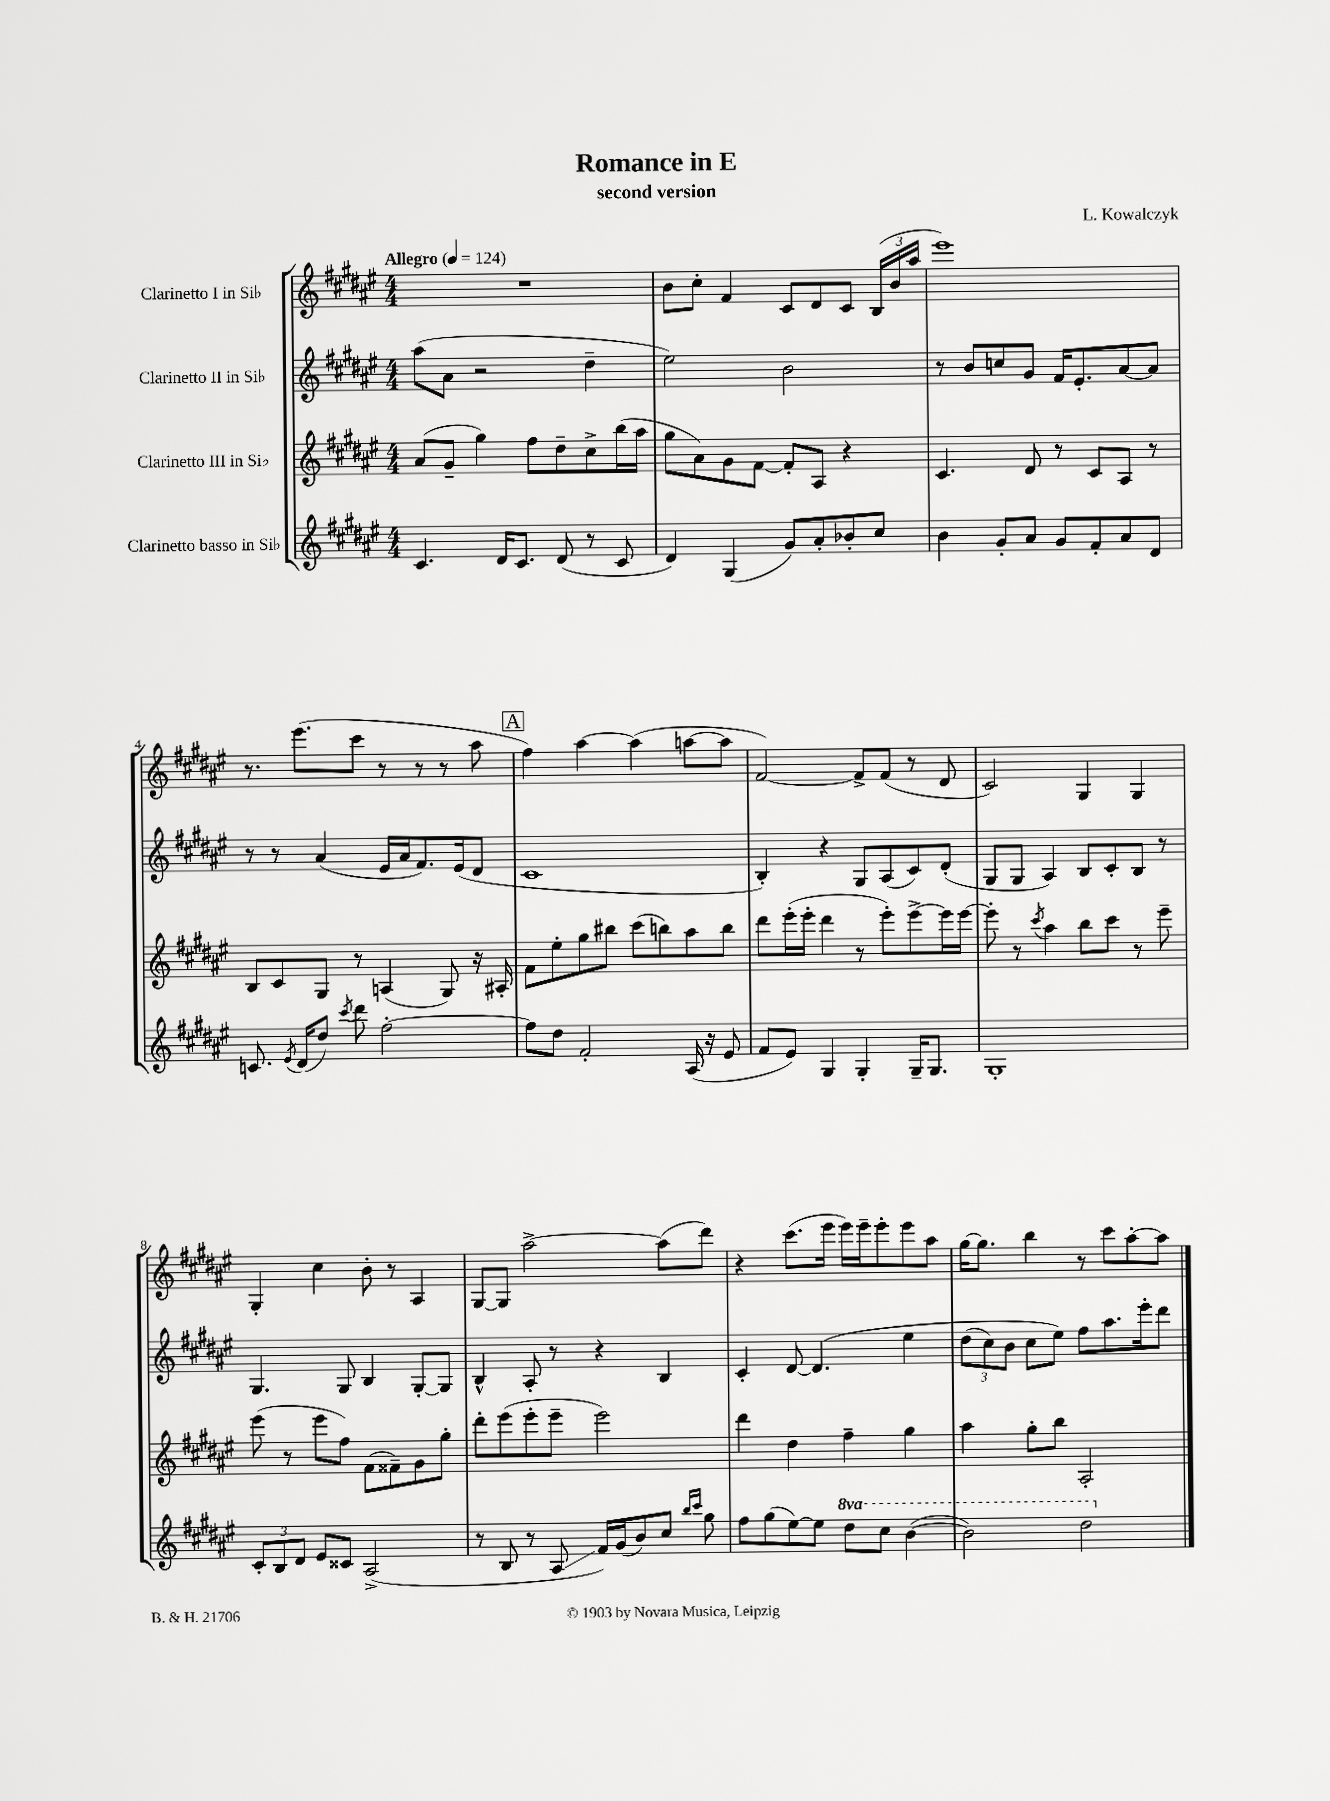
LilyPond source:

\header { title = "Romance in E" composer = "L. Kowalczyk" subtitle = "second version" }
<<
\new StaffGroup <<
\new Staff = "s0" \with { instrumentName = "Clarinetto I in Sib" } {
    \clef treble \key fis \major \numericTimeSignature \time 4/4 \tempo "Allegro" 4 = 124
    \autoBeamOff R1 |
    b'8[ cis''8]-. fis'4 cis'8[ dis'8 cis'8] \tuplet 3/2 { b16[( b'16 ais''16] } |
    eis'''1) |
    r8. eis'''8.[( cis'''8] r8 r8 r8 ais''8 |
    \mark \markup { \box "A" } fis''4) ais''4~ ais''4( a''8[~ a''8] |
    fis'2~) fis'8[-> fis'8]( r8 dis'8 |
    cis'2) gis4 gis4 |
    gis4-. cis''4 b'8-. r8 ais4 |
    gis8[~ gis8] ais''2~-> ais''8[( dis'''8]) |
    r4 cis'''8.[( eis'''16] eis'''16[) eis'''16-- eis'''8-. eis'''8 ais''8] |
    gis''16[~ gis''8.] b''4 r8 cis'''8[ ais''8~-. ais''8] \bar "|." |
}
\new Staff = "s1" \with { instrumentName = "Clarinetto II in Sib" } {
    \clef treble \key fis \major \numericTimeSignature \time 4/4
    \autoBeamOff ais''8[( ais'8] r2 dis''4-- |
    eis''2) b'2 |
    r8 b'8[ c''8 gis'8] fis'16[ eis'8.-. ais'8~ ais'8] |
    r8 r8 ais'4( eis'16[ ais'16 fis'8.) eis'16( dis'8] |
    \mark \markup { \box "A" } cis'1 |
    b4-.) r4 gis8[ ais8( cis'8) dis'8]-.( |
    gis8[ gis8] ais4) b8[ cis'8-. b8] r8 |
    gis4. gis8 b4 gis8[~-. gis8] |
    b4-^ ais8-. r8 r4 b4 |
    cis'4-. dis'8~ dis'4.\( eis''4 |
    \tuplet 3/2 { dis''8[( cis''8) b'8] } cis''8[ eis''8]\) fis''8[ ais''8. eis'''16-. dis'''8] \bar "|." |
}
\new Staff = "s2" \with { instrumentName = "Clarinetto III in Sib" } {
    \clef treble \key fis \major \numericTimeSignature \time 4/4
    \autoBeamOff ais'8[( gis'8]-- gis''4) fis''8[ dis''8-- cis''8-> b''16( ais''16] |
    gis''8[ ais'8) gis'8 fis'8]~ fis'8[-. ais8] r4 |
    cis'4. dis'8 r8 cis'8[ ais8] r8 |
    b8[ cis'8 gis8] r8 a4( gis8) r16 ais16-. |
    \mark \markup { \box "A" } fis'8[ eis''8-. gis''8 bis''8] cis'''8[( b''8) ais''8 b''8] |
    dis'''8[ eis'''16-.( eis'''16]-. dis'''4 r8 eis'''8[-.) eis'''8~-> eis'''16 eis'''16]~ |
    eis'''8-. r8 \acciaccatura { cis'''8 } ais''4 b''8[ cis'''8] r8 eis'''8-- |
    eis'''8( r8 eis'''8[ fis''8]) fis'8[( fisis'8--) gis'8 gis''8]-. |
    dis'''8[-. eis'''8( eis'''8-. eis'''8]-- eis'''2) |
    dis'''4 dis''4 fis''4-- gis''4 |
    ais''4 gis''8[-. b''8] ais2-. \bar "|." |
}
\new Staff = "s3" \with { instrumentName = "Clarinetto basso in Sib" } {
    \clef treble \key fis \major \numericTimeSignature \time 4/4 \set Staff.ottavationMarkups = #ottavation-simple-ordinals
    \autoBeamOff cis'4. dis'16[ cis'8.] dis'8( r8 cis'8 |
    dis'4) gis4( gis'8[) ais'8-. bes'8-. cis''8] |
    b'4 gis'8[-. ais'8] gis'8[ fis'8-. ais'8 dis'8] |
    c'8. \acciaccatura { eis'8 } dis'16[( dis''8]) \acciaccatura { cis'''8 } dis'''8 fis''2~-. |
    \mark \markup { \box "A" } fis''8[ dis''8] fis'2-. ais16( r16 eis'8 |
    fis'8[ eis'8]) gis4 gis4-. gis16[-- gis8.] |
    gis1-. |
    \tuplet 3/2 { cis'8[-. b8 dis'8] } eis'8[ cisis'8] ais2->( |
    r8 b8 r8 ais8\glissando fis'16[) gis'16( b'8) cis''8] \grace { b''16[ cis'''16] } gis''8 |
    fis''8[ gis''8( eis''8~) eis''8] \ottava #1 dis'''8[ cis'''8] b''4~( |
    b''2) dis'''2 \ottava #0 \bar "|." |
}
>>
>>
